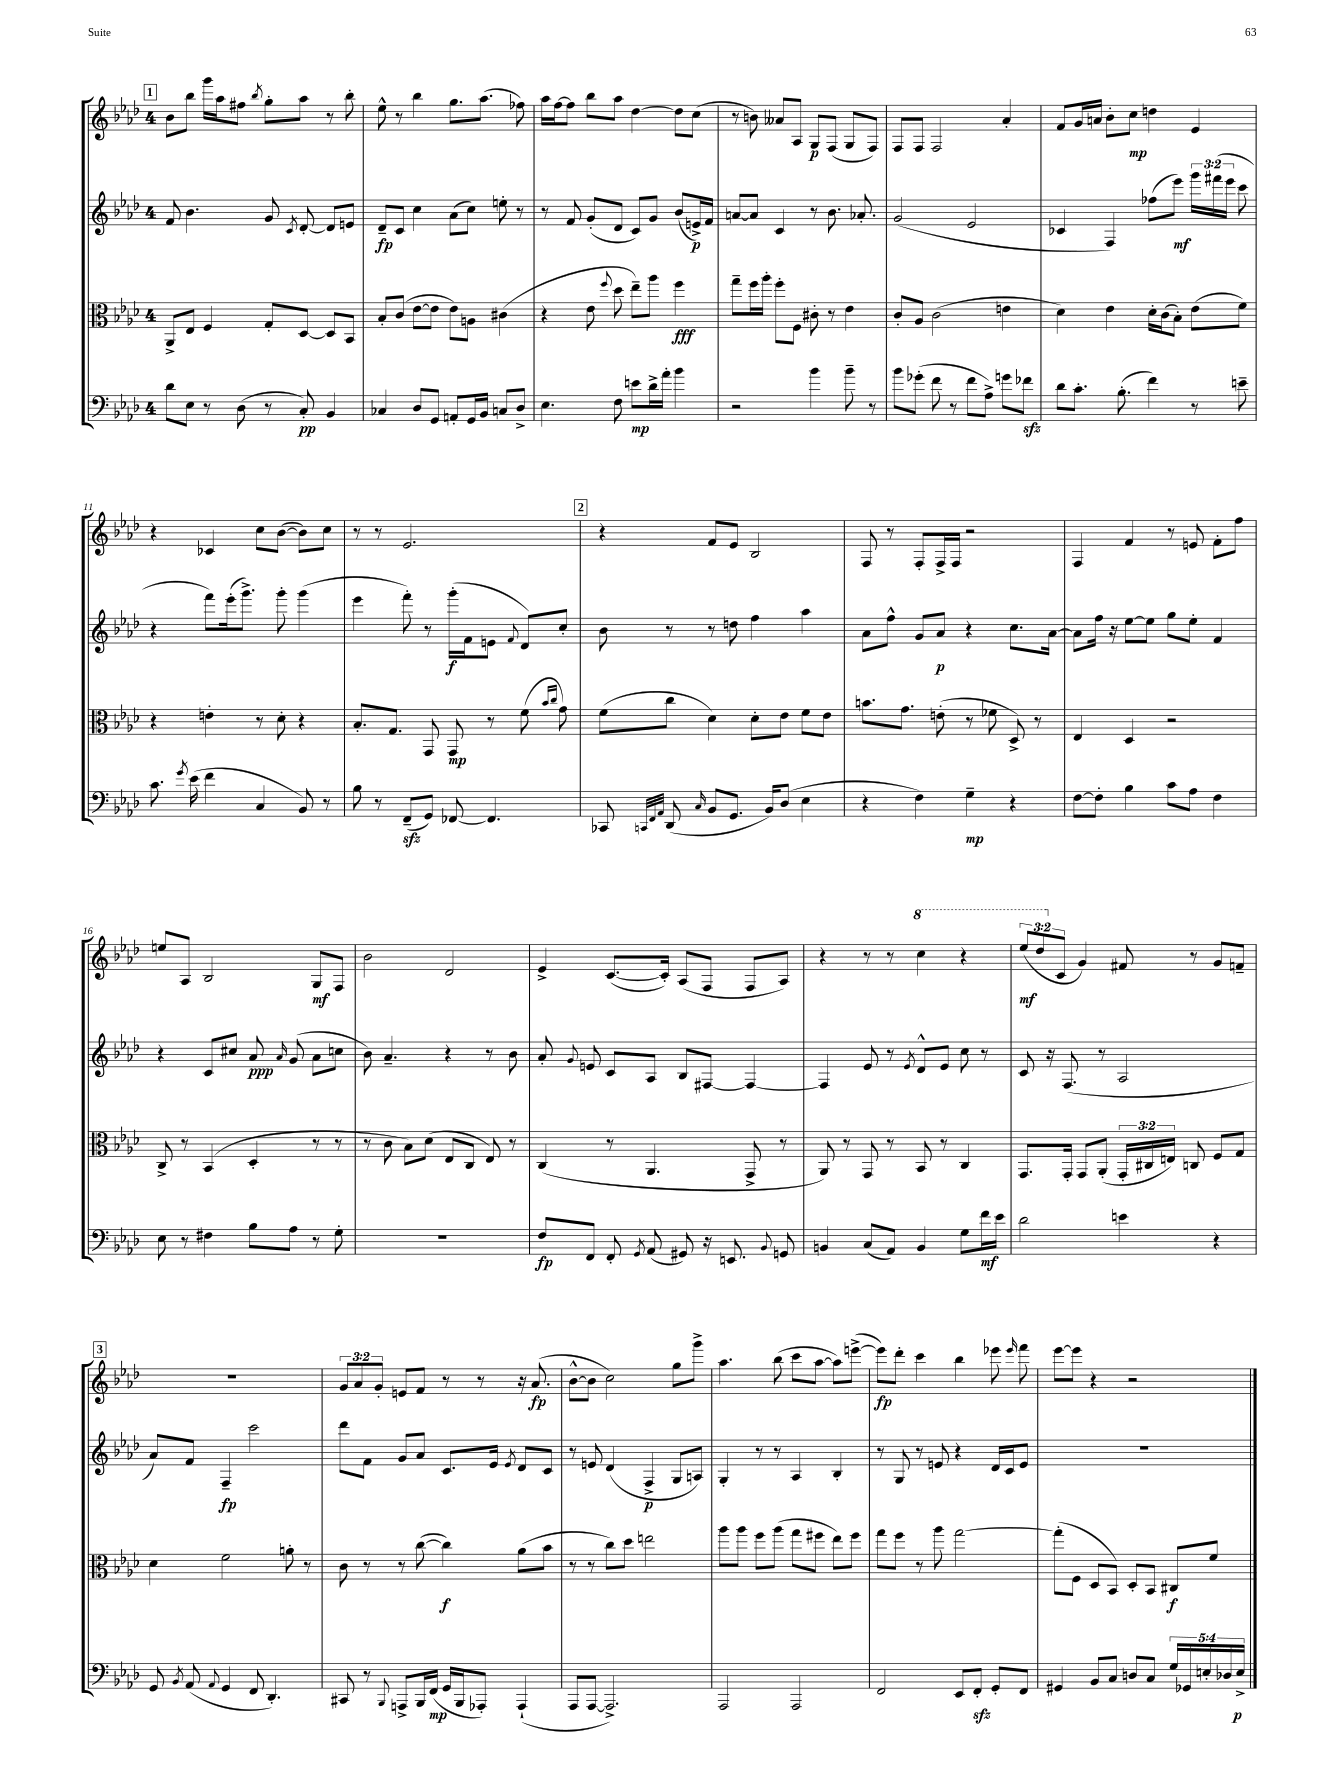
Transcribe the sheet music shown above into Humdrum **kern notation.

**kern	**kern	**kern	**kern
*staff4	*staff3	*staff2	*staff1
*clefF4	*clefC3	*clefG2	*clefG2
*k[b-e-a-d-]	*k[b-e-a-d-]	*k[b-e-a-d-]	*k[b-e-a-d-]
*M4/4	*M4/4	*M4/4	*M4/4
8d-	8AA-^	8f	8b-
8E-	8E-	4.b-	8bb-
8r	4F	.	16ggg
.	.	.	16aa-
(8D-	.	.	8ff#
.	.	.	8qbb-
8r	8G'	8g	8gg'
.	.	8qc	.
8C')	[8D-	[8d-'	8aa-
4BB-	8D-]	8d-]	8r
.	8BB-	8e	8bb-'
=	=	=	=
4C-	8B-'	8d-~	8ee-^^
.	(8c	8c	8r
8D-	[8e-	4cc	4bb-
8GG	8e-]	.	.
8AA'	8e-)	(8a-	8.gg
16GG	8A	8cc)	.
16BB-	.	.	(8.aa-
8C	(4c#	8ee'	.
8D-^	.	8r	8ff-)
=	=	=	=
4.E-	4r	8r	16aa-
.	.	.	[16ff
.	.	8f	8ff]
.	8e-	(8g'	8bb-
.	8qqff	.	.
8F	8dd-	8d-	8aa-
8e	8ee-~)	8c)	[4dd-
16d-^	8aa-	8g	.
16a-'	.	.	.
4b-	4ff	(8b-	8dd-]
.	.	16e^)	(8cc
.	.	16f	.
=	=	=	=
2r	8gg~	[8a	8r
.	16ff	8a]	8b)
.	16aa-'	.	.
.	8ff'	4c	8a--
.	8F	.	8A-
4b-	8c#'	8r	8G
.	8r	8.b-	(8F
8b-~	4e-	.	8G
.	.	8.a-'	.
8r	.	.	8F)
=	=	=	=
8b-	8c'	(2g	8F
(8g-'	8A-	.	8F
8f	(2c	.	2F
8r	.	.	.
8f	.	2e-	.
8A-^)	.	.	.
8g	4e	.	4a-'
8f-	.	.	.
=	=	=	=
8d-	4d-)	4c-	8f
8.c'	.	.	16g
.	.	.	16a
.	4e-	4F)	8b-'
(8.B-'	.	.	.
.	.	.	8cc
4f)	16d-'	(8ff-	4dd
.	(16c	.	.
.	8B-')	8eee-)	.
8r	(8e-	24ggg	4e-
.	.	(24fff#	.
.	.	24eee-	.
8e~	8f)	8ccc	.
=	=	=	=
8.c	4r	4r	4r
8qg	.	.	.
(16e-	.	.	.
4f	4e'	8fff)	4c-
.	.	(16eee-'	.
.	.	8.ggg^)	.
4C	8r	.	8cc
.	8d-'	8ggg'	([8b-
8BB-)	4r	(4ggg	8b-])
8r	.	.	8cc
=	=	=	=
8B-	8.B-'	4eee-	8r
8r	.	.	8r
.	8.G	.	.
(8FF~	.	8fff')	2.e-
8GG)	8GG	8r	.
[8FF-	8GG	(16ggg'	.
.	.	16f	.
4.FF-]	8r	8e	.
.	.	8qqf	.
.	(8f	8d-)	.
.	16qqb-	.	.
.	16qqcc	.	.
.	8g)	8cc'	.
=	=	=	=
8CC-	(8f	8b-	4r
32qqCC	.	.	.
32qqFF	.	.	.
32qqAA-	.	.	.
(8DD-	8cc	8r	.
16qqC	.	.	.
8BB-	4d-)	8r	8f
8.GG	.	8dd	8e-
.	8d-'	4ff	2B-
16BB-)	.	.	.
(8D-	8e-	.	.
4E-	8f	4aa-	.
.	8e-	.	.
=	=	=	=
4r	8.b	8a-	8F
.	.	8ff^^	8r
.	8.g	.	.
4F)	.	8g	8F'
.	(8e'	8a-	16F^
.	.	.	16F
4G~	8r	4r	2r
.	8f-	.	.
4r	8D-^)	8.cc	.
.	8r	.	.
.	.	[16a-	.
=	=	=	=
[8F	4E-	8a-]	4F
8F']	.	16ff	.
.	.	16r	.
4B-	4D-	[8ee-	4f
.	.	8ee-]	.
8c	2r	8gg	8r
8A-	.	8ee-'	8e
4F	.	4f	8f'
.	.	.	8ff
=	=	=	=
8E-	8C^	4r	8ee
8r	8r	.	8A-
4F#	(4BB-	8c	2B-
.	.	8cc#	.
8B-	4D-'	8a-	.
.	.	16qqa-	.
8A-	.	(8g	.
8r	8r	8a-	8G
8G'	8r	8cc	8F
=	=	=	=
1r	8r	8b-)	2b-
.	8c	4.a-~	.
.	8B-)	.	.
.	(8d-	.	.
.	8E-	4r	2d-
.	8C	.	.
.	8E-)	8r	.
.	8r	8b-	.
=	=	=	=
8F	(4C	8a-'	4e-^
.	.	8qqg	.
8FF	.	8e	.
8FF'	8r	8c	([8.c
8qGG	.	.	.
(8AA-	4.AA-	8A-	.
.	.	.	16c'])
8GG#)	.	8B-	(8A-
16r	.	[8F#	8F
8.EE	.	.	.
.	8GG^	4F#_	8F
8qqBB-	.	.	.
8GG	8r	.	8A-)
=	=	=	=
4BB	8AA-)	4F#]	4r
.	8r	.	.
(8C	8GG	8e-	8r
8AA-)	8r	8r	8r
.	.	8qe-	.
4BB	8BB-	8d-^^	4ccc
.	8r	8e-	.
8G	4C	8cc	4r
16f	.	8r	.
16e-	.	.	.
=	=	=	=
2d-	8.GG	8c	(12eee-
.	.	.	12ddd-
.	.	16r	.
.	.	.	12c
.	16GG'	(8.F	.
.	8GG	.	4g)
.	(8AA-'	8r	.
4e	24GG'	2A-	8f#
.	24C#	.	.
.	24E)	.	.
.	8C	.	8r
4r	8F	.	8g
.	8G	.	8f~
=	=	=	=
8GG	4d-	8a-)	1r
8qBB-	.	.	.
(8AA-	.	8f	.
8qqAA-	.	.	.
4GG	2f	4F~	.
8FF	.	2ccc	.
4.DD-')	.	.	.
.	8a'	.	.
.	8r	.	.
=	=	=	=
8CC#	8c	8ddd-	12g
.	.	.	12a-
8r	8r	8f	.
.	.	.	12g'
8qqBBB-	.	.	.
8AAA^	8r	8g	8e
16BBB-	([8cc	8a-	8f
(16FF	.	.	.
16GG	4cc])	8.c	8r
16BBB-	.	.	.
8AAA-')	.	.	8r
.	.	16e-	.
.	.	8qe-	.
(4AAA-`	(8a-	8d-	16r
.	.	.	(8.a-
.	8b-	8c	.
=	=	=	=
8AAA-	8r	8r	[8b-^^
[8AAA-	8r	8e	8b-]
2.AAA-^])	8cc)	(4d-	2cc)
.	8dd-	.	.
.	2ee	4F^	.
.	.	8G	8gg
.	.	8A)	8ggg^
=	=	=	=
2AAA-	8aa-	4G'	4.aa-
.	8aa-	.	.
.	8ff	8r	.
.	(8aa-	8r	(8bb-
2AAA-	8gg	4A-	8ccc
.	8ff#	.	[8aa-
.	8ee-)	4B-'	8aa-])
.	8ff#	.	([8eee^
=	=	=	=
2FF	8gg	8r	8eee])
.	8ff	8G	8ddd-'
.	8r	8r	4ccc
.	8aa-	8e	.
8EE-	[2gg	4r	4bb-
8FF'	.	.	.
8GG'	.	16d-	8eee-
.	.	16c	.
.	.	.	16qqeee-
8FF	.	8e	8fff
=	=	=	=
4GG#	(8gg']	1r	[8eee-
.	8F	.	8eee-]
8BB-	8D-	.	4r
8C	8BB-)	.	.
8D	8D-'	.	2r
8C	8BB-	.	.
20G	8C#	.	.
20GG-	.	.	.
20E'	.	.	.
.	8f	.	.
20D-	.	.	.
20E^	.	.	.
==	==	==	==
*-	*-	*-	*-
